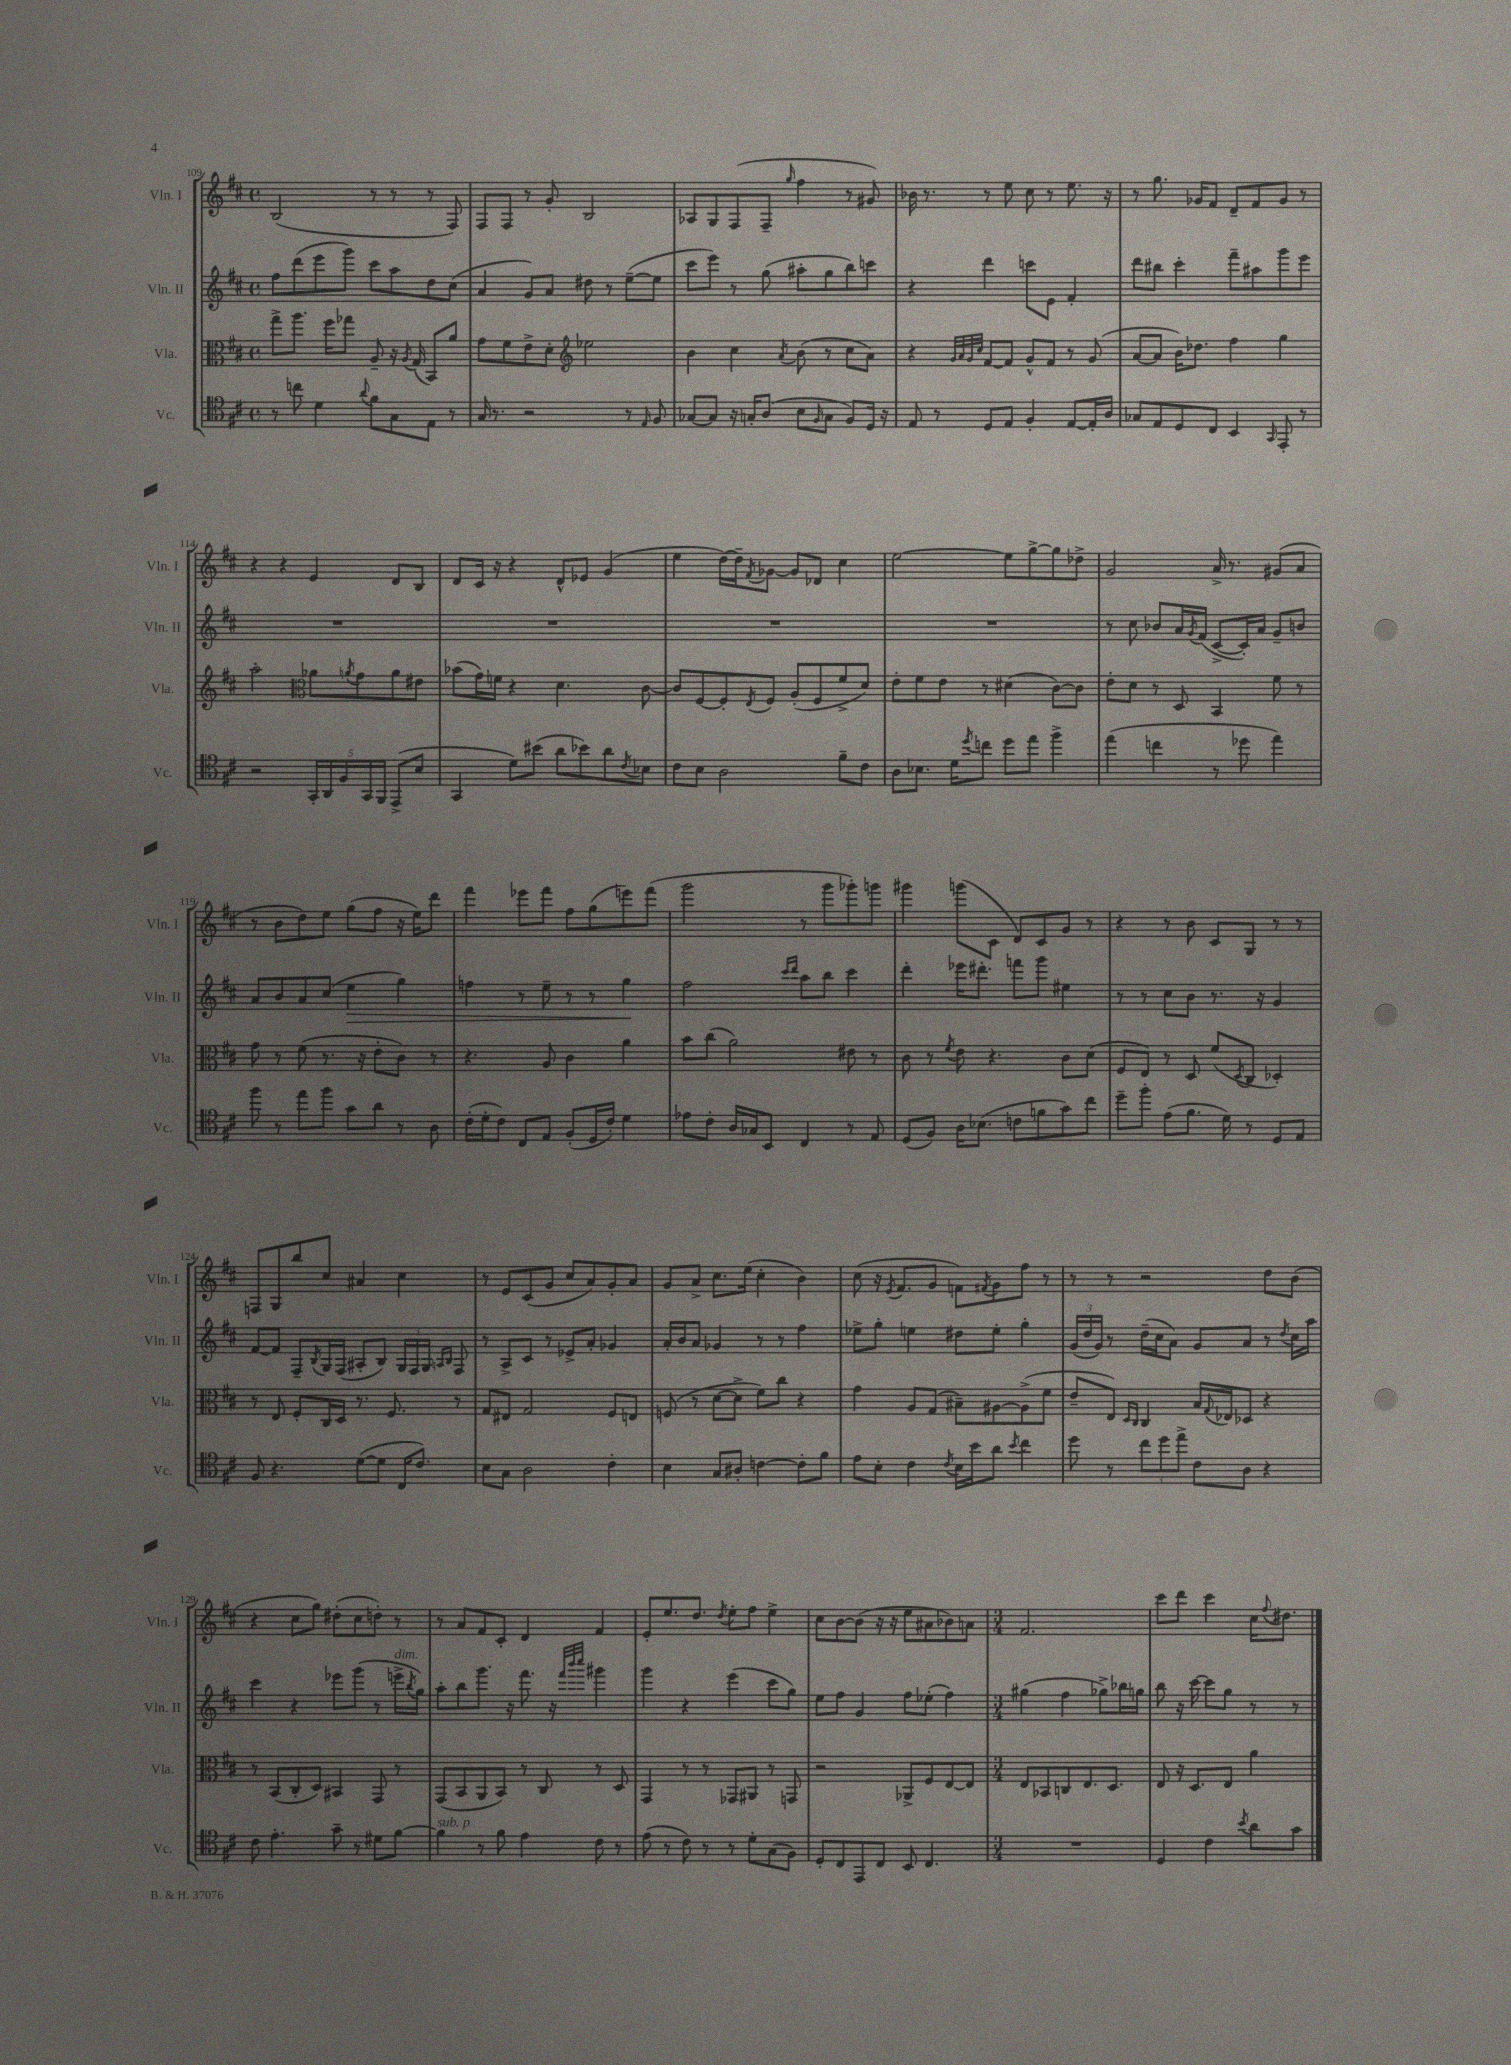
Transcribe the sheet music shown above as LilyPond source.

<<
\new StaffGroup <<
\new Staff = "s0" \with { instrumentName = "Vln. I" shortInstrumentName = "Vln. I" } {
    \clef treble \key d \major \defaultTimeSignature \time 4/4
    b2( r8 r8 r8 fis8) |
    fis8 fis8 r8 g'8-. b2 |
    aes8 g8 fis8( fis8-- \grace { g''16 } fis''4 r8 gis'8) |
    bes'16 r8. r8 e''8 cis''8 r8 e''8. r16 |
    r8 g''8. ges'16 fis'8 d'8-- fis'8 ges'8 r8 |
    r4 r4 e'4 d'8 b8 |
    d'8 cis'16 r16 r4 d'8-^ ees'8 g'4( |
    e''4 d''16~) d''16-- \acciaccatura { fis'8 } ges'8~ ges'8 des'8 cis''4 |
    e''2~ e''8 g''8~-> g''8 des''8-> |
    g'2 a'16-> r8. gis'8( a'8 |
    r8 b'8 d''8) e''8 g''8( fis''8 r16 e''16) d'''8 |
    fis'''4 ees'''8 fis'''8 fis''8 g''8( e'''8) fis'''8( |
    g'''2 r8 g'''8 ges'''8-.) g'''8 |
    gis'''4 g'''8( cis'8 d'8) cis'8 g'8 r8 |
    r4 r8 b'8 cis'8 g8 r8 r8 |
    f8 g8 b''8 cis''8 ais'4 cis''4 |
    r8 e'8 cis'8( g'8 cis''8 a'8) g'8-. a'8 |
    g'8 a'8-> cis''8. e''16( cis''4-. b'4) |
    cis''8( r16 \acciaccatura { e'8 } fis'8. g'8 f'8) \acciaccatura { fis'8 } g'8 fis''8 r8 |
    r8 r8 r2 d''8 b'8( |
    r4 cis''8 g''8) dis''8-.( cis''8 d''8-.) r8 |
    r8 a'8 fis'8 cis'8-. d'4 fis'4 |
    e'8-. e''8. d''8. \acciaccatura { d''8 } e''8-. fis''8 e''4-> |
    cis''8 b'8~ b'8( r16 r16 e''8 ais'8 bes'8) a'8 |
    \numericTimeSignature \time 3/4 fis'2. |
    cis'''8 d'''8 cis'''4 cis''16 \appoggiatura { fis''8 } dis''8. \bar "|." |
}
\new Staff = "s1" \with { instrumentName = "Vln. II" shortInstrumentName = "Vln. II" } {
    \clef treble \key d \major \defaultTimeSignature \time 4/4
    fis''8 d'''8( e'''8 g'''8) cis'''8 a''8 d''8 cis''8( |
    a'4 g'8) a'8 dis''8 r8 e''8~--( e''8 |
    cis'''8 e'''8) r8 g''8( ais''8-. g''8 b''8) c'''8 |
    r4 d'''4 c'''8 e'8 fis'4-. |
    d'''8 bis''8 cis'''4-. fis'''8-- ais''8 g'''8 e'''8 |
    R1 |
    R1 |
    R1 |
    R1 |
    r8 cis''8 bes'8 a'16 \acciaccatura { g'8 } fis'16( cis'8~-> cis'16-.) a'16 g'8-- b'8 |
    a'8 b'8 a'8 cis''8( e''4\> g''4) |
    f''4 r8 e''8-- r8 r8 g''4\! |
    fis''2 \grace { cis'''16 d'''16 } a''8 b''8 cis'''4 |
    d'''4-. ees'''16 dis'''8.-. f'''8 g'''8 eis''4 |
    r8 r8 cis''8 b'8 r8. r16 g'4 |
    fis'8~ fis'8 fis8-- \acciaccatura { b8 } g16 fis16( ais8-. b8) \tuplet 3/2 { g16 fis16 g16 } \grace { a16 b16 } fis8 |
    r8 a8-> cis'8 r8 ees'8-> a'8-. ges'4 |
    a'16-. b'16 a'8 ges'4 r8 r8 fis''4 |
    ees''8-> g''8-. e''4 dis''8 e''8-. g''4-. |
    \tuplet 3/2 { g'16( d''16 g'16) } r8 d''16--( cis''16 a'8) g'8 a'8 r8 \acciaccatura { d''8 } cis''16 a''16 |
    cis'''4 r4 ees'''8 g'''8( r8 e'''16->^\markup { \italic "dim." } \acciaccatura { b''8 } g''16) |
    a''8-. b''8 g'''8. r16 fis'''8. r16 \grace { fis'''32 b'''32 cis''''32 } gis'''4 |
    g'''4 r4 e'''4( cis'''8 g''8) |
    e''8 fis''8 g'4 fis''8 ees''8-.( fis''4) |
    \numericTimeSignature \time 3/4 gis''4( fis''4 ges''8->) bes''16 g''16 |
    b''8 r16 cis'''16~ cis'''8 g''8 r8 r8 \bar "|." |
}
\new Staff = "s2" \with { instrumentName = "Vla." shortInstrumentName = "Vla." } {
    \clef alto \key d \major \defaultTimeSignature \time 4/4
    g''8-> a''8. fis''16 ges''8 a8-- r16 \acciaccatura { a8 } g16( b,8) a'8 |
    g'8 fis'8 e'8-> d'8-. \clef treble ees''2 |
    b'4 cis''4 \acciaccatura { a'8 } b'8( r8 cis''8 a'8) |
    r4 \grace { g'32 a'32 g'32 cis''32 } fis'8~ fis'8 g'8-^ fis'8 r8 g'8( |
    a'8~ a'8 b'16) des''8. fis''4 g''4 |
    a''2-. \clef alto aes'8 \acciaccatura { a'8 } g'8 a'8 eis'8 |
    bes'8( g'16) f'16 r4 d'4. cis'8~ |
    cis'8 fis8~ fis8-. \acciaccatura { e8 } fis8 a8-.( fis8 fis'8-> d'8) |
    e'8-. fis'8 e'8 r8 dis'4( cis'8~) cis'8 |
    e'8-. d'8 r8 d8 b,4 fis'8 r8 |
    g'8 r8 fis'8( r8. r16 e'8-. cis'8) r8 |
    r4. a8 cis'4 a'4 |
    b'8 cis''8( a'2) eis'8 r8 |
    cis'8 r8 \acciaccatura { fis'8 } e'8 r4. cis'8 d'8( |
    fis8 e8) r8 d8 fis'8( \acciaccatura { d8 } cis8 des4-.) |
    r8 e8 fis8-. cis16 d16 r8. fis8. r8 |
    g8 eis8 g2 fis8 e8 |
    f8( r8 d'8~ d'8-> fis'8) cis''8 r4 |
    g'4 a8 g8( bis8--) ais8~ ais8->( fis'8 |
    e'8-- e8) \grace { d16 cis16 } cis4 b16 \appoggiatura { g8 } ees16 des8 r4 |
    r8 b,8( cis8-. d8) bis,4 g,8 r8 |
    g,8( b,8 a,8 b,8) r8 cis8 r8 d8 |
    g,4 r8 r8 ges,8 ais,8 r8 g,8 |
    r2 aes,8-> fis8 e8~ e8 |
    \numericTimeSignature \time 3/4 e8 bes,8 c8 e8. d8. |
    e8 r16 d8. e8 a'4 \bar "|." |
}
\new Staff = "s3" \with { instrumentName = "Vc." shortInstrumentName = "Vc." } {
    \clef tenor \key d \major \defaultTimeSignature \time 4/4
    r8 c''8 d'4 \appoggiatura { a'8 } fis'8 g8 e8 r8 |
    g16 r8. r2 r8 \grace { e16 } fis8 |
    ges8~ ges8 r16 g16-. a8( b8 \grace { fis16 } g8 fis8) d16 r16 |
    e8 r8 d8 e8 fis4-. e8~ e16-. a16 |
    ges8 e8 d8 cis8 b,4 \grace { g,16 } e,8-. r8 |
    r2 \tuplet 5/4 { g,16-. a,16 fis16 g,16 fis,16 } e,8->( b8 |
    g,4 d'8) bis'8( a'8 bes'8) a'8 \acciaccatura { cis'8 } bes8 |
    cis'8 b8 a2 fis'8-- cis'8 |
    a8 bes8. d'16 \acciaccatura { d''8 } c''8 d''8 e''8 fis''4-> |
    e''4( c''4 r8 des''8 e''4) |
    fis''8 r8 e''8 fis''8 g'8 a'8 r8 a8 |
    cis'16-.( d'16-. cis'8) cis8 e8 fis8-.( d16 cis'16-.) d'4 |
    ees'8 cis'8-. a16 ges16 b,8 cis4 r8 e8 |
    d8( fis8) a16 bes8.( c'8 f'8 g'8) cis''8 |
    d''8-- fis''8-. e'8( fis'8. d'16) r8 d8 e8 |
    fis8 r4. d'8~( d'8 cis16 cis'8.) |
    b8 g8 a2 cis'4-. |
    b4 g8 ais8-. c'4~ c'8-. fis'8 |
    e'8 b8-. cis'4 \acciaccatura { cis'8 } b16 b'16 a'8 \acciaccatura { b'8 } cis''4 |
    d''8 r8 \tuplet 3/2 { cis''8 d''8 e''8-> } cis'8 a8 r4 |
    cis'8 e'4.-. g'8-- r8 dis'8 fis'8~ |
    fis'4^\markup { \italic "sub. p" } r8 fis'8 e'4 cis'8 r8 |
    e'8( r8 cis'8) r8 r8 d'8-. g8( fis8) |
    d8-. cis8 e,8 cis8 b,8 cis4. |
    \numericTimeSignature \time 3/4 R2. |
    d4 cis'4 \acciaccatura { b'8 } a'8 g'8 \bar "|." |
}
>>
>>
\layout { \context { \Score currentBarNumber = #109 } }
